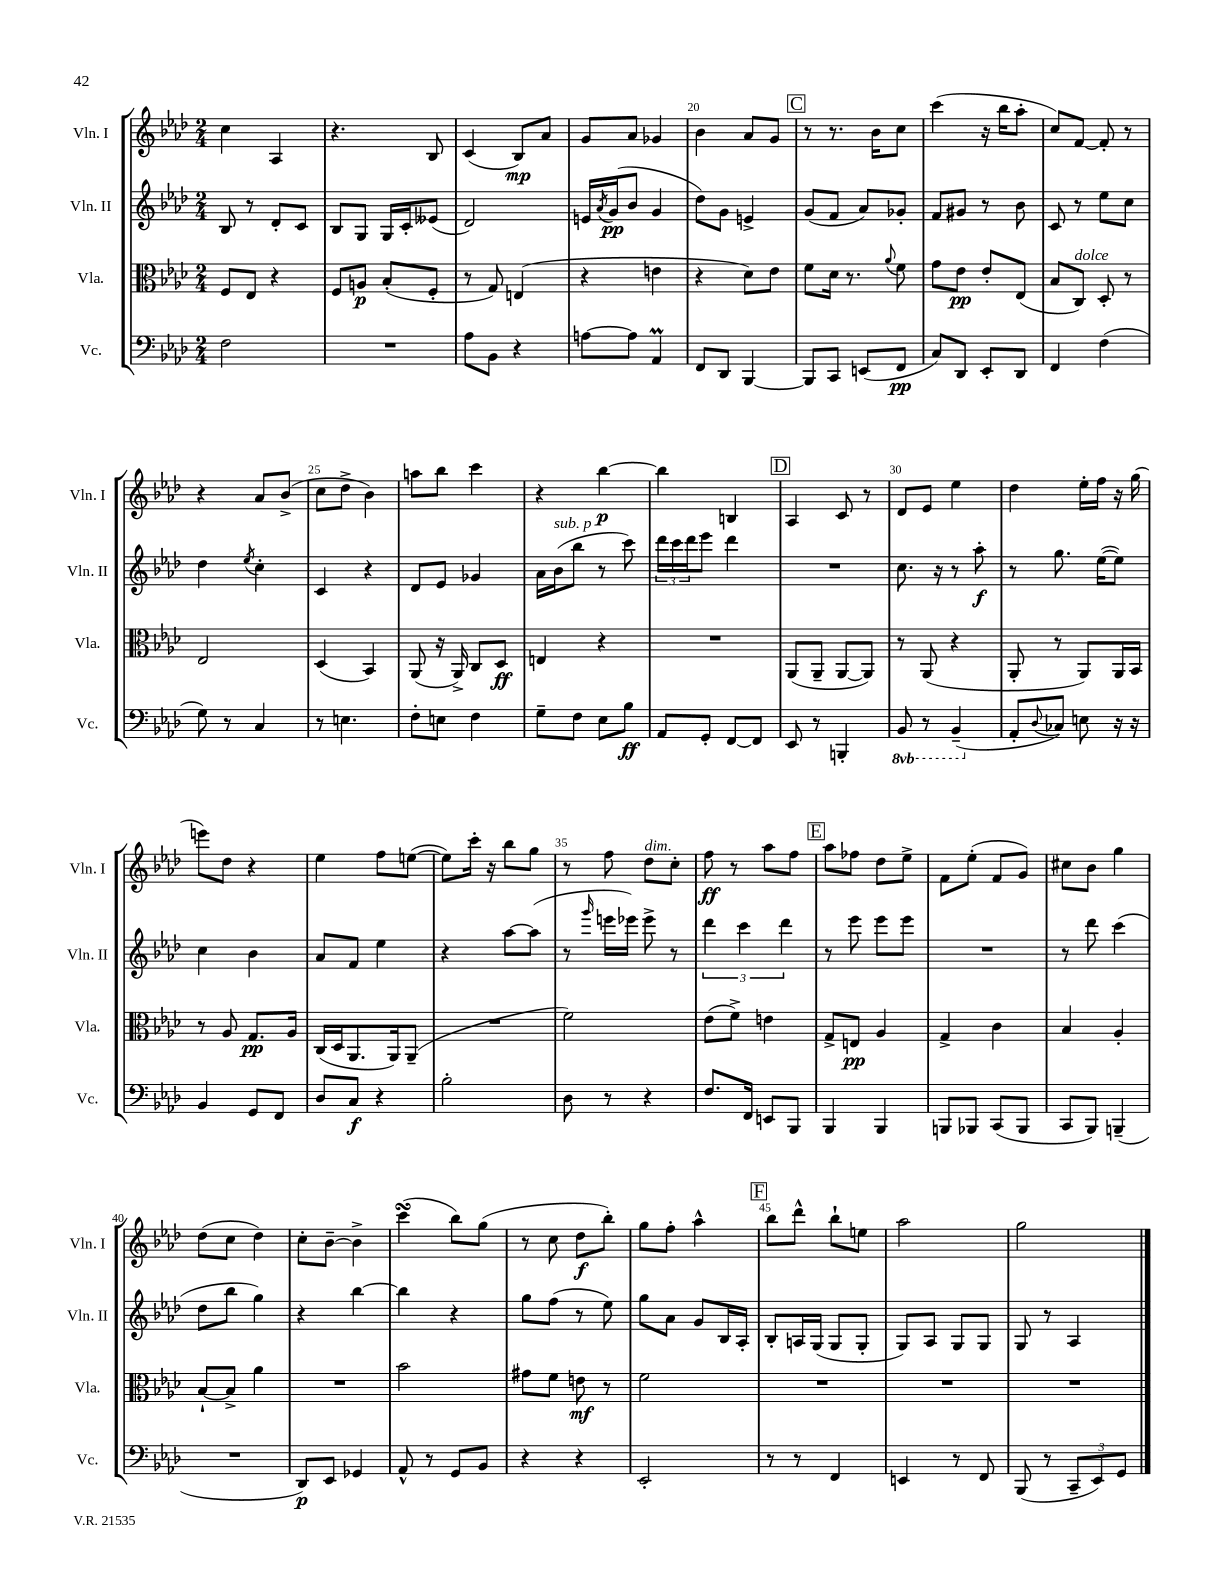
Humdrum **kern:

**kern	**kern	**kern	**kern
*staff4	*staff3	*staff2	*staff1
*clefF4	*clefC3	*clefG2	*clefG2
*k[b-e-a-d-]	*k[b-e-a-d-]	*k[b-e-a-d-]	*k[b-e-a-d-]
*M2/4	*M2/4	*M2/4	*M2/4
2F	8F	8B-	4cc
.	8E-	8r	.
.	4r	8d-'	4A-
.	.	8c	.
=	=	=	=
2r	8F	8B-	4.r
.	8A	8G	.
.	(8B-'	16G	.
.	.	16c'	.
.	8F'	(8e--	8B-
=	=	=	=
8A-	8r	2d-)	(4c
8BB-	8G)	.	.
4r	(4E	.	8B-)
.	.	.	8a-
=	=	=	=
[8A	4r	16e	8g
.	.	8qa-	.
.	.	(16g	.
8A]	.	8b-	8a-
4AA-	4e	4g	4g-
=	=	=	=
8FF	4r	8dd-)	4b-
8DD-	.	8g	.
[4BBB-	8d-)	4e^	8a-
.	8e-	.	8g
=	=	=	=
8BBB-]	8f	(8g	8r
8CC	16d-	8f	8.r
.	8.r	.	.
(8EE	.	8a-)	.
.	.	.	16b-
.	8qqa-	.	.
8FF	8f	8g-'	8cc
=	=	=	=
8C)	8g	8f	(4ccc
8DD-	8e-	8g#	.
8EE-'	8e-'	8r	16r
.	.	.	16bb-
8DD-	(8E-	8b-	8aa-'
=	=	=	=
4FF	8B-	8c	8cc)
.	8C)	8r	[8f
(4F	8D-'	8ee-	8f']
.	8r	8cc	8r
=	=	=	=
8G)	2E-	4dd-	4r
8r	.	.	.
.	.	8qee-	.
4C	.	4cc'	8a-
.	.	.	(8b-^
=	=	=	=
8r	(4D-	4c	8cc
4.E	.	.	8dd-^
.	4BB-)	4r	4b-)
=	=	=	=
8F'	(8AA-	8d-	8aa
8E	16r	8e-	8bb-
.	16AA-^)	.	.
4F	8C	4g-	4ccc
.	8D-	.	.
=	=	=	=
8G~	4E	16a-	4r
.	.	(16b-	.
8F	.	8bb-	.
8E-	4r	8r	[4bb-
8B-	.	8ccc)	.
=	=	=	=
8AA-	2r	24ddd-	4bb-]
.	.	24ccc	.
.	.	24ddd-	.
8GG'	.	8eee-	.
[8FF	.	4ddd-	4B
8FF]	.	.	.
=	=	=	=
8EE-	(8AA-	2r	4A-
8r	8AA-~	.	.
4BBB'	[8AA-	.	8c
.	8AA-])	.	8r
=	=	=	=
8BBB-	8r	8.cc	8d-
8r	(8AA-	.	8e-
.	.	16r	.
(4BBB-~	4r	8r	4ee-
.	.	8aa-'	.
=	=	=	=
8AA-'	8AA-'	8r	4dd-
8qqD-	.	.	.
8C-)	8r	8.gg	.
8E	8AA-)	.	16ee-'
.	.	([16ee-	16ff
16r	16AA-	8ee-])	16r
16r	16BB-	.	(16gg
=	=	=	=
4BB-	8r	4cc	8eee)
.	8A-	.	8dd-
8GG	8.G	4b-	4r
8FF	.	.	.
.	16A-	.	.
=	=	=	=
8D-	(16C	8a-	4ee-
.	16D-	.	.
8C	8.AA-	8f	.
4r	.	4ee-	8ff
.	16AA-)	.	.
.	(8AA-~	.	([8ee
=	=	=	=
2B-'	2r	4r	8ee])
.	.	.	16ccc'
.	.	.	16r
.	.	[8aa-	8bb-
.	.	(8aa-]	8gg
=	=	=	=
8D-	2f)	8r	8r
.	.	16qqggg	.
8r	.	16eee	8ff
.	.	16eee-)	.
4r	.	8eee-^	8dd-
.	.	8r	8cc'
=	=	=	=
8.F	(8e-	6ddd-	8ff
.	8f^)	.	8r
.	.	6ccc	.
16FF	.	.	.
8EE	4e	.	8aa-
.	.	6ddd-	.
8BBB-	.	.	8ff
=	=	=	=
4BBB-	8G^	8r	8aa-
.	8E	8eee-	8ff-
4BBB-	4A-	8eee-	8dd-
.	.	8eee-	8ee-^
=	=	=	=
8BBB	4G^	2r	8f
8BBB-	.	.	(8ee-'
(8CC	4c	.	8f
8BBB-	.	.	8g)
=	=	=	=
8CC	4B-	8r	8cc#
8BBB-)	.	8ddd-	8b-
(4BBB~	4A-'	(4ccc	4gg
=	=	=	=
2r	[8B-`	8dd-	(8dd-
.	8B-^]	8bb-	8cc
.	4a-	4gg)	4dd-)
=	=	=	=
8DD-)	2r	4r	8cc'
8EE-	.	.	[8b-~
4GG-	.	[4bb-	4b-^]
=	=	=	=
8AA-^^	2b-	4bb-]	(4ccc
8r	.	.	.
8GG	.	4r	8bb-)
8BB-	.	.	(8gg
=	=	=	=
4r	8g#	8gg	8r
.	8f	(8ff	8cc
4r	8e	8r	8dd-
.	8r	8ee-)	8bb-')
=	=	=	=
2EE-'	2f	8gg	8gg
.	.	8a-	8ff'
.	.	8g	4aa-^^
.	.	16B-	.
.	.	16A-'	.
=	=	=	=
8r	2r	8B-'	8bb-
8r	.	16A	8ddd-^^
.	.	(16G	.
4FF	.	8G	8bb-`
.	.	8G'	8ee
=	=	=	=
4EE	2r	8G)	2aa-
.	.	8A-	.
8r	.	8G	.
8FF	.	8G	.
=	=	=	=
(8BBB-	2r	8G	2gg
8r	.	8r	.
12CC~	.	4A-	.
12EE-)	.	.	.
12GG	.	.	.
==	==	==	==
*-	*-	*-	*-
